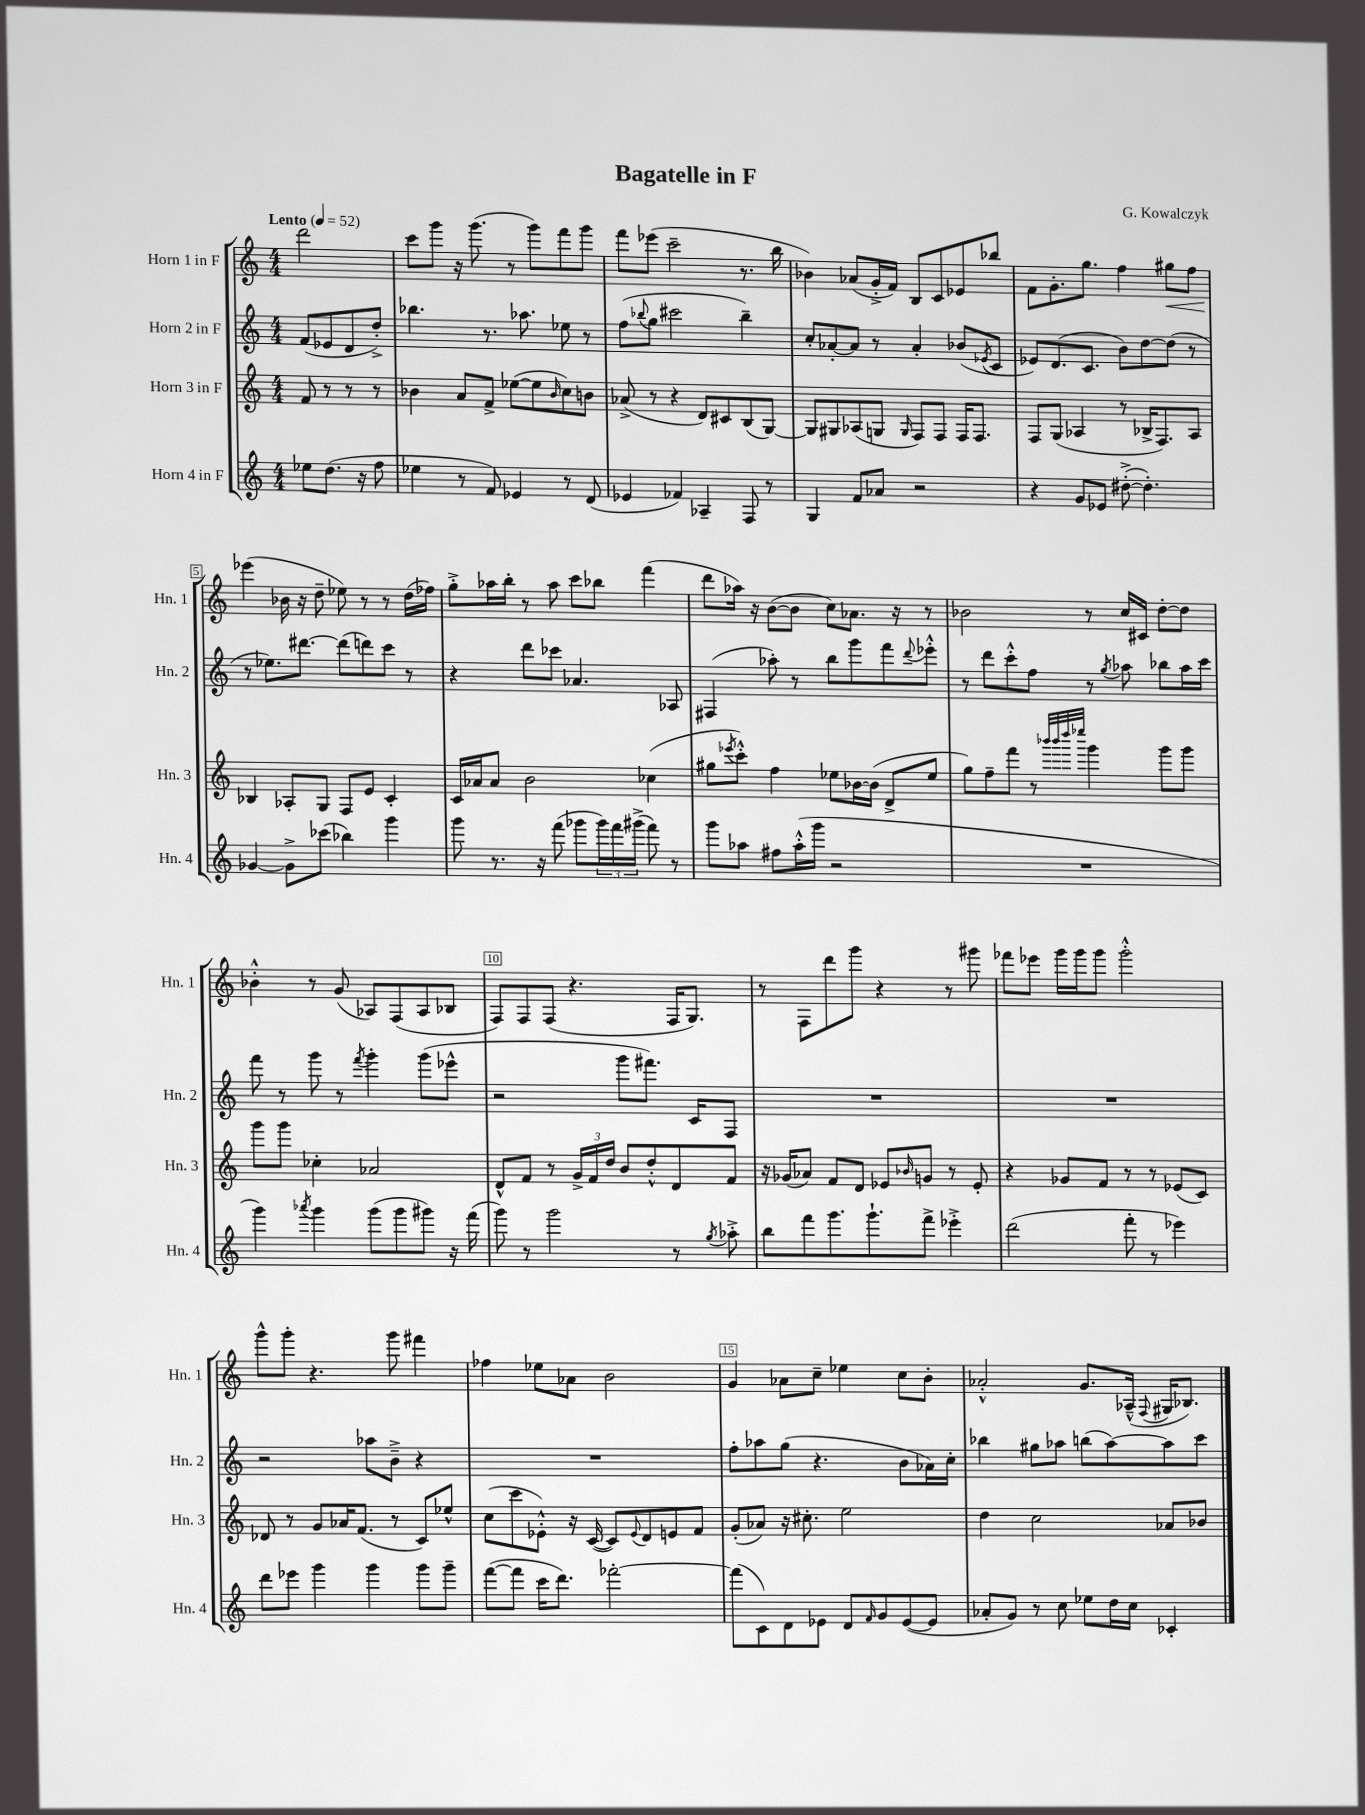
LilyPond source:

\header { title = "Bagatelle in F" composer = "G. Kowalczyk" }
<<
\new StaffGroup <<
\new Staff = "s0" \with { instrumentName = "Horn 1 in F" shortInstrumentName = "Hn. 1" } {
    \clef treble \key c \major \numericTimeSignature \time 4/4 \partial 2 \tempo "Lento" 4 = 52
    d'''2 |
    c'''8 g'''8 r16 g'''8.( r8 g'''8) f'''8 g'''8 |
    f'''8 ees'''8( c'''2-- r8. b''16 |
    bes'4) aes'8( g'16-.-> f'16) b8 c'8 ees'8 bes''8 |
    f'8 g'8.-. g''8. f''4 gis''8\< f''8 |
    ees'''4\!( bes'16 r16 d''8-- ees''8) r8 r8 d''16( fes''16) |
    g''8-.-> aes''16 b''16-. r8 aes''8 c'''8 bes''8 f'''4( |
    d'''8 aes''16) r16 b'8~( b'8 c''8) aes'8. r16 r8 |
    bes'2 r8 c''16 cis'16 d''8~-. d''8 |
    bes'4-.-^ r8 g'8( aes8) f8( aes8 bes8 |
    f8) f8 f8( r4. f16 g8.) |
    r8 f8 d'''8 g'''8 r4 r8 gis'''8 |
    fes'''8 ees'''8 g'''16 g'''16 g'''8 g'''2-.-^ |
    g'''8-^ g'''8-. r4. g'''8 fis'''4 |
    fes''4 ees''8 aes'8 b'2 |
    g'4 aes'8 c''8-- ees''4 c''8 b'8-. |
    aes'2-.-^ g'8. aes16---^( \appoggiatura { f8 } gis16 bes8.) \bar "|." |
}
\new Staff = "s1" \with { instrumentName = "Horn 2 in F" shortInstrumentName = "Hn. 2" } {
    \clef treble \key c \major \numericTimeSignature \time 4/4 \partial 2
    f'8( ees'8 d'8 d''8-.->) |
    bes''4. r8. aes''8. ees''8 r8 |
    f''8( \appoggiatura { bes''8 } g''8 cis'''2 bes''4--) |
    c''8-. aes'8~-. aes'8 r8 aes'4-. bes'8( \acciaccatura { ees'8 } c'8 |
    ees'8) d'8.( c'8. b'8) d''8~ d''8( r8 |
    r8 ees''8.) dis'''8.~ dis'''8( d'''8) c'''8 r8 |
    r4 d'''8 ces'''8 aes'4. aes8 |
    fis4( aes''8-.) r8 b''8 g'''8 f'''8 \appoggiatura { d'''8 } ees'''8-.-^ |
    r8 d'''8 c'''8-.-^ f''8 r8 \acciaccatura { g''8 } aes''8 bes''8 aes''16 c'''16 |
    f'''8 r8 g'''8 r8 \acciaccatura { f'''8 } g'''4-. g'''8( ees'''8-^ |
    r2 g'''8 fis'''8.) c'16 f8 |
    R1 |
    R1 |
    r2 aes''8 b'8---> r4 |
    R1 |
    f''8-. aes''8 g''8( r4. b'8 aes'16) c''16-. |
    bes''4 gis''8 aes''8 b''8( aes''8~) aes''8 c'''8 \bar "|." |
}
\new Staff = "s2" \with { instrumentName = "Horn 3 in F" shortInstrumentName = "Hn. 3" } {
    \clef treble \key c \major \numericTimeSignature \time 4/4 \partial 2
    f'8 r8 r8 r8 |
    bes'4 a'8 f'8-> ees''8~( ees''8 \grace { bes'16 } c''8) b'8 |
    aes'8->( r8 r4 d'8) cis'8 b8( g8~) |
    g8 gis8 aes8( g8 \grace { g16 } f8) f8 f16 f8. |
    f8 g8( aes4 r8 bes16-> f8.) aes8 |
    bes4 aes8-. g8 f8 e'8 c'4-. |
    c'16 aes'16 aes'8 b'2 ces''4( |
    gis''8 \acciaccatura { ees'''8 } c'''8-.-^) f''4 ees''8 bes'16~ bes'16( d'8-> ees''8 |
    g''8) f''8-- f'''8 r8 \grace { bes'''32 bes'''32 d''''32 ees''''32 } g'''4 g'''8 g'''8 |
    g'''8 g'''8 ces''4-. aes'2 |
    d'8-^ f'8 r8 \tuplet 3/2 { g'16-> f'16 d''16 } b'8 d''8-.-^ d'8 f'8 |
    r16 ges'16( aes'8) f'8 d'8 ees'8 \grace { bes'16 } g'8 r8 ees'8-. |
    r4 ges'8 f'8 r8 r8 ees'8( c'8) |
    des'8 r8 g'8 aes'16 f'8.( r8 c'8) ees''8-^ |
    c''8( c'''8 ees'8-.-^) r16 c'16~( c'8) \appoggiatura { ees'8 } d'8 e'8 f'8 |
    g'8-.( aes'8) r16 cis''8.-. e''2 |
    d''4 c''2 aes'8 bes'8 \bar "|." |
}
\new Staff = "s3" \with { instrumentName = "Horn 4 in F" shortInstrumentName = "Hn. 4" } {
    \clef treble \key c \major \numericTimeSignature \time 4/4 \partial 2
    ees''8 d''8.( r16 f''8 |
    ees''4 r8 f'8) ees'4 r8 d'8( |
    ees'4 fes'4) aes4-- f8 r8 |
    g4 f'8 aes'8 r2 |
    r4 g'8 ees'8 dis''8~-.->( dis''4.-.) |
    ges'4~ ges'8-> ces'''8( bes''4) g'''4 |
    g'''8 r8. r16 f'''8( ges'''8 \tuplet 3/2 { ges'''16) f'''16 gis'''16->( } f'''8) r8 |
    g'''8 aes''8 fis''8 aes''16-.-^( g'''16 r2 |
    R1 |
    g'''4) \acciaccatura { aes'''8 } g'''4 g'''8( g'''8 gis'''8) r16 f'''16( |
    g'''8) r8 g'''2 r8 \acciaccatura { g''8 } aes''8-.-> |
    b''8 f'''8 g'''8. g'''8.-! f'''8-> ees'''4-.-> |
    d'''2( f'''8-. r8 ees'''4) |
    d'''8 ees'''8 g'''4 g'''4 g'''8 g'''8-- |
    f'''8~( f'''8 c'''16 d'''8.) fes'''2~-. |
    fes'''8( c'8) d'8 ees'8 d'8 \grace { f'16 } g'8 ees'8~( ees'8 |
    aes'8-. g'8) r8 c''8 ees''8 d''16 c''16 ces'4-. \bar "|." |
}
>>
>>
\layout { \context { \Score \override BarNumber.break-visibility = ##(#f #t #t) barNumberVisibility = #(every-nth-bar-number-visible 5) \override BarNumber.stencil = #(make-stencil-boxer 0.1 0.3 ly:text-interface::print) } }
